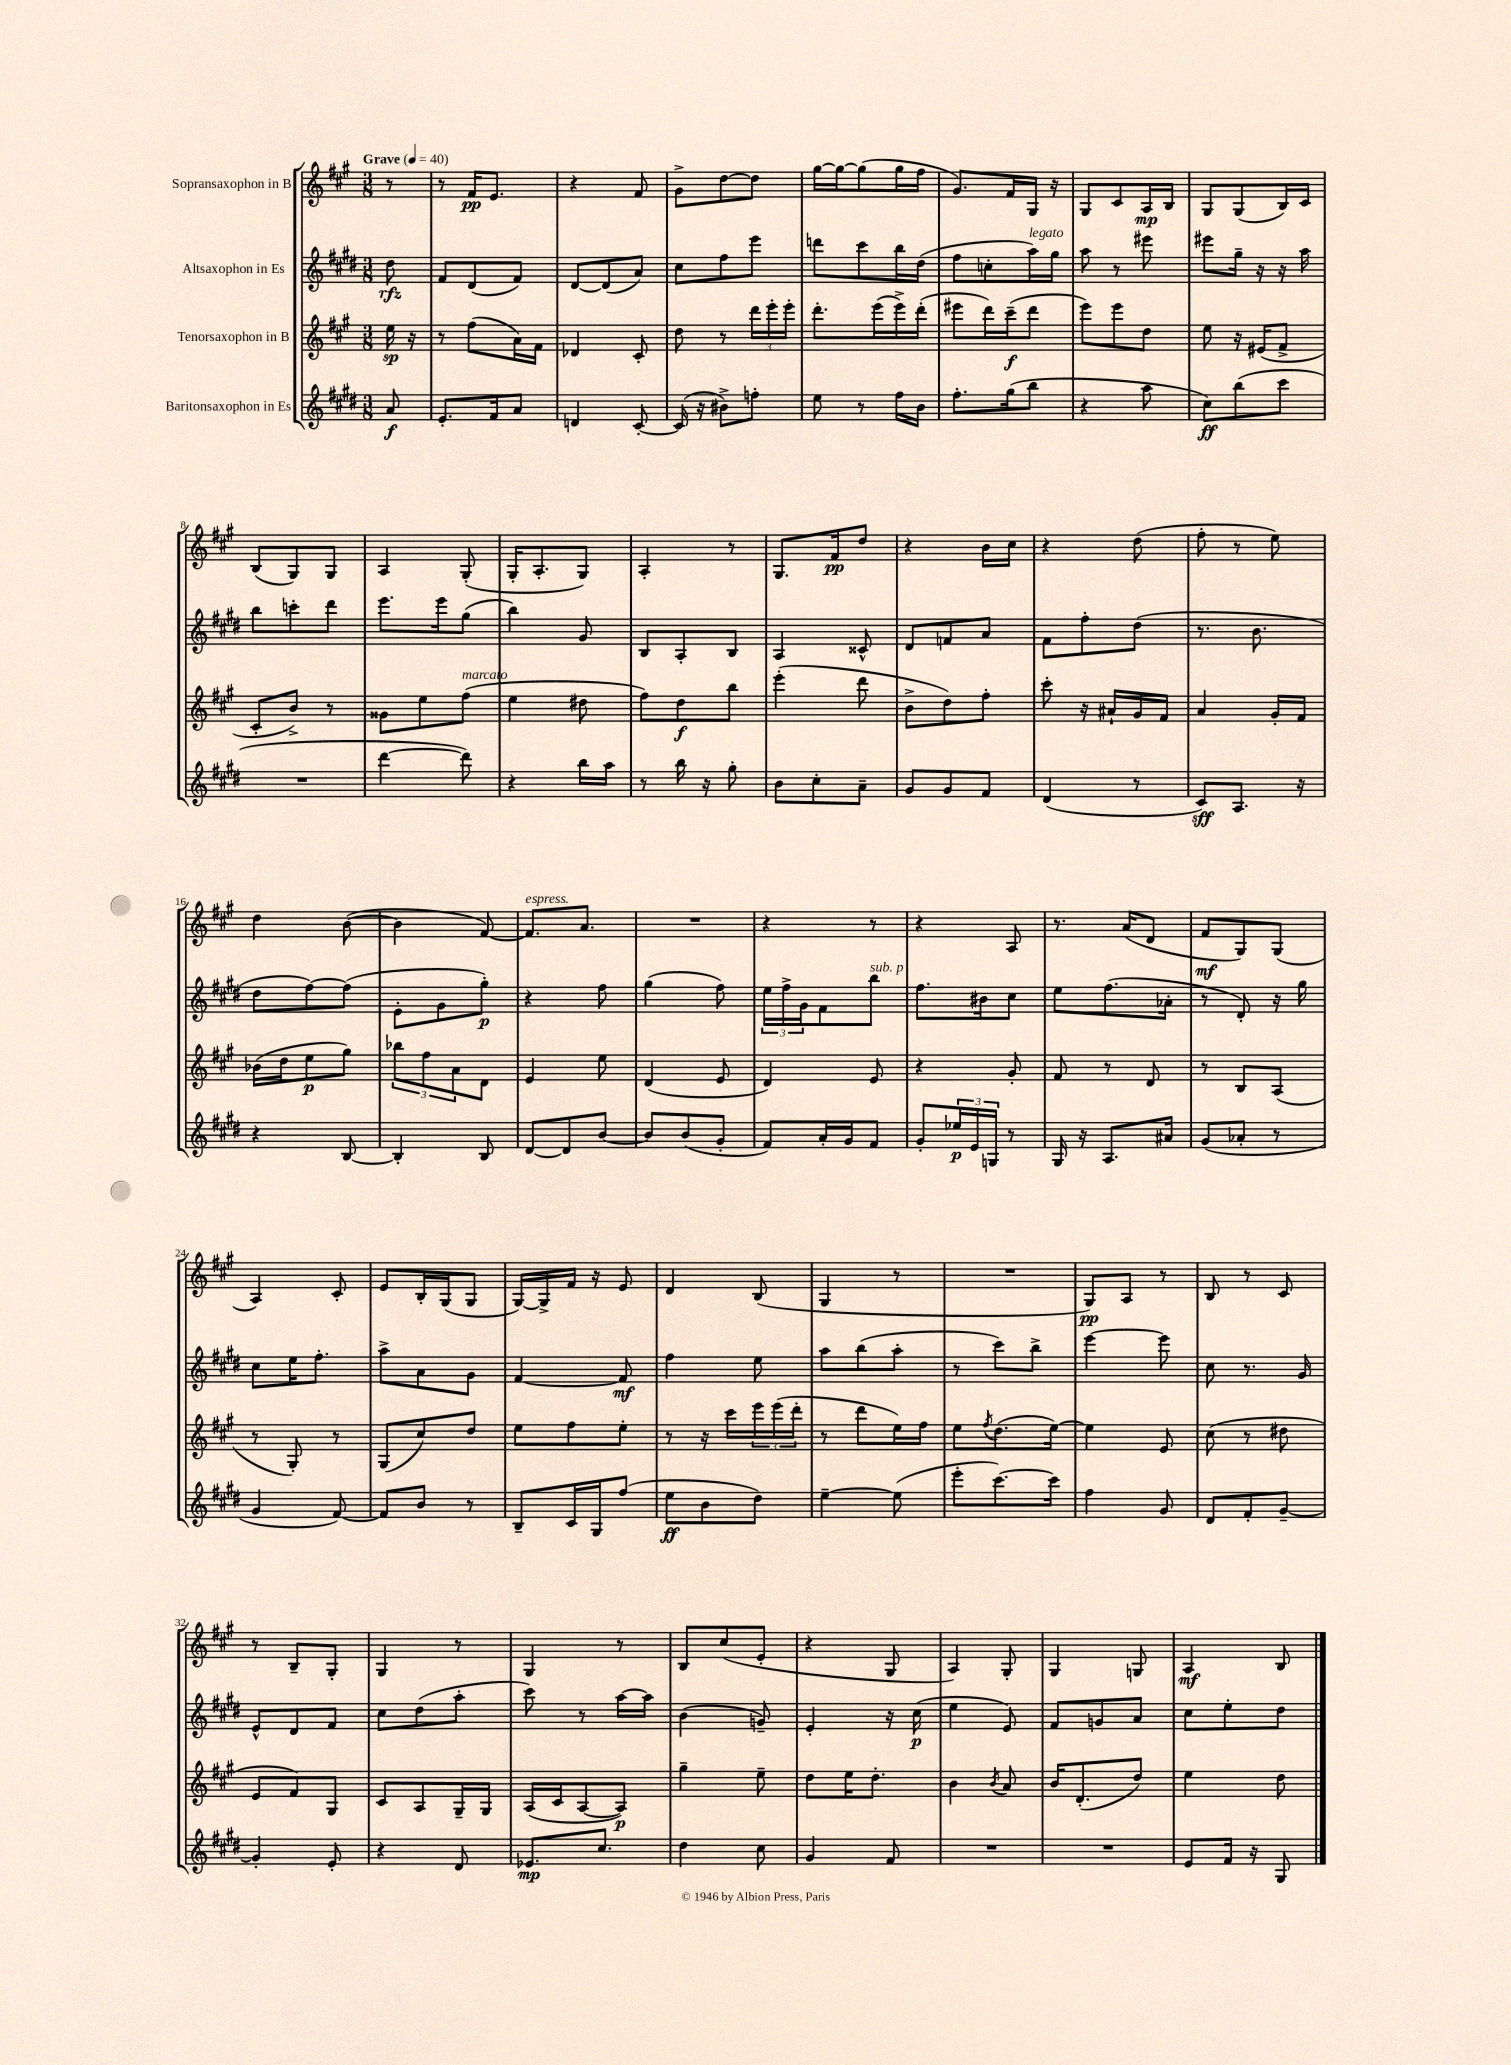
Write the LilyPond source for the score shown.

<<
\new StaffGroup <<
\new Staff = "s0" \with { instrumentName = "Sopransaxophon in B" } {
    \clef treble \key a \major \numericTimeSignature \time 3/8 \partial 8 \tempo "Grave" 4 = 40
    r8 |
    r8 fis'16\pp e'8. |
    r4 fis'8 |
    gis'8-> d''8~ d''8 |
    gis''16~ gis''16~ gis''8( gis''16 fis''16 |
    gis'8.) fis'16 gis16 r16 |
    gis8 cis'8 a16\mp b16 |
    gis8 gis8( b16) cis'16 |
    b8( gis8) gis8 |
    a4 gis8-.( |
    gis16-. a8.-. gis8) |
    a4-. r8 |
    gis8. fis'16\pp d''8 |
    r4 b'16 cis''16 |
    r4 d''8( |
    fis''8-. r8 e''8) |
    d''4 b'8~( |
    b'4 fis'8~) |
    fis'8.^\markup { \italic "espress." } a'8. |
    R4. |
    r4 r8 |
    r4 a8 |
    r8. a'16( d'8 |
    fis'8\mf gis8) gis8( |
    a4) cis'8-. |
    e'8 b16-. gis16( gis8 |
    gis16~) gis16-> fis'16 r16 e'8 |
    d'4 b8( |
    gis4 r8 |
    R4. |
    gis8\pp) a8 r8 |
    b8 r8 cis'8 |
    r8 b8-- gis8-. |
    gis4 r8 |
    gis4 r8 |
    b8 cis''8( e'8-. |
    r4 gis8 |
    a4) gis8-. |
    gis4 g8 |
    a4\mf b8 \bar "|." |
}
\new Staff = "s1" \with { instrumentName = "Altsaxophon in Es" } {
    \clef treble \key e \major \numericTimeSignature \time 3/8 \partial 8
    dis''8\rfz |
    fis'8 dis'8( fis'8) |
    dis'8~ dis'8( a'8) |
    cis''8 fis''8 e'''8 |
    d'''8 cis'''8 b''16 dis''16( |
    fis''8 c''8-. a''16^\markup { \italic "legato" }) gis''16 |
    a''8 r8 eis'''8 |
    eis'''8 gis''16-- r16 r16 a''16 |
    b''8 c'''8-. dis'''8 |
    e'''8. e'''16 gis''8( |
    b''4) gis'8 |
    b8 a8-. b8 |
    a4 cisis'8-^ |
    dis'8 f'8 a'8 |
    fis'8 fis''8-. dis''8( |
    r8. b'8. |
    dis''8 fis''8~) fis''8( |
    e'8-. gis'8 gis''8-.\p) |
    r4 fis''8 |
    gis''4( fis''8) |
    \tuplet 3/2 { e''16 fis''16-> gis'16 } fis'8 b''8^\markup { \italic "sub. p" } |
    fis''8. bis'16 cis''8 |
    e''8 fis''8.( aes'16-. |
    r8 dis'8-.) r16 gis''16 |
    cis''8 e''16 fis''8.-. |
    a''8-> a'8 gis'8 |
    fis'4~ fis'8\mf |
    fis''4 e''8 |
    a''8 b''8( a''8-. |
    r8 cis'''8) b''8-> |
    e'''4~ e'''8 |
    cis''8 r8. gis'16 |
    e'8-^ dis'8 fis'8 |
    cis''8 dis''8( a''8-. |
    cis'''8) r8 a''16~ a''16 |
    b'4( g'8--) |
    e'4-. r16 cis''16\p( |
    e''4 e'8) |
    fis'8 g'8 a'8 |
    cis''8 e''8-. dis''8 \bar "|." |
}
\new Staff = "s2" \with { instrumentName = "Tenorsaxophon in B" } {
    \clef treble \key a \major \numericTimeSignature \time 3/8 \partial 8
    e''16\sp r16 |
    r8 fis''8( a'16) fis'16 |
    des'4 cis'8-. |
    d''8 r8 \tuplet 3/2 { d'''16 e'''16-. e'''16-. } |
    d'''8.-. e'''16( e'''16->) d'''16-.( |
    eis'''8 d'''16) cis'''16--\f( d'''8 |
    e'''8) e'''8 d''8 |
    e''8 r16 eis'16( fis'8-> |
    cis'8-. b'8->) r8 |
    gisis'8 e''8 fis''8^\markup { \italic "marcato" }( |
    e''4 dis''8 |
    fis''8) d''8\f b''8 |
    e'''4-.( d'''8 |
    b'8-> d''8) fis''8-. |
    cis'''8-. r16 ais'16-! gis'16 fis'16 |
    a'4 gis'16-. fis'16 |
    bes'16( d''16 e''8\p gis''8) |
    \tuplet 3/2 { bes''8 fis''8 a'8 } d'8 |
    e'4 e''8 |
    d'4( e'8 |
    d'4) e'8 |
    r4 gis'8-. |
    fis'8 r8 d'8 |
    r8 b8 a8( |
    r8 gis8-.) r8 |
    gis8( cis''8) d''8 |
    e''8 fis''8 e''8-. |
    r8 r16 cis'''16 \tuplet 3/2 { e'''16 e'''16( d'''16-. } |
    r8 d'''8 e''16) fis''16 |
    e''8 \acciaccatura { fis''8 } d''8.( e''16~) |
    e''4 e'8 |
    cis''8( r8 dis''8 |
    e'8 fis'8) gis8 |
    cis'8 a8 gis16-- gis16 |
    a16( cis'16 a8~ a8\p) |
    gis''4-- e''8-- |
    d''8 e''16 d''8.-. |
    b'4 \acciaccatura { b'8 } a'8 |
    b'16 d'8.-.( d''8) |
    e''4 d''8 \bar "|." |
}
\new Staff = "s3" \with { instrumentName = "Baritonsaxophon in Es" } {
    \clef treble \key e \major \numericTimeSignature \time 3/8 \partial 8
    a'8\f |
    e'8.-. fis'16 a'8 |
    d'4 cis'8~-. |
    cis'16( r16 bis'8->) f''8-. |
    e''8 r8 fis''16 b'16 |
    fis''8.-. gis''16( b''8 |
    r4 a''8 |
    cis''8\ff) b''8( cis'''8 |
    R4. |
    dis'''4~ dis'''8) |
    r4 b''16 a''16 |
    r8 b''16 r16 gis''8-. |
    b'8 cis''8-. a'8-- |
    gis'8 gis'8 fis'8 |
    dis'4( r8 |
    cis'8\sff) a8. r16 |
    r4 b8~ |
    b4-. b8 |
    dis'8~ dis'8 b'8~ |
    b'8 b'8( gis'8-. |
    fis'8) a'16-. gis'16 fis'8 |
    gis'8-. \tuplet 3/2 { ees''16\p e'16 g16 } r8 |
    gis16 r16 a8. ais'16 |
    gis'8( aes'8-. r8 |
    gis'4 fis'8~) |
    fis'8 b'8 r8 |
    b8-- cis'16 gis16 fis''8( |
    e''8\ff b'8 dis''8) |
    e''4~-- e''8( |
    e'''8-. cis'''8.~) cis'''16 |
    fis''4 gis'8 |
    dis'8 fis'8-. gis'8~-- |
    gis'4-. e'8-. |
    r4 dis'8 |
    ees'8.\mp cis''8. |
    dis''4 cis''8 |
    gis'4 fis'8 |
    R4. |
    R4. |
    e'8 fis'16 r16 gis8 \bar "|." |
}
>>
>>
